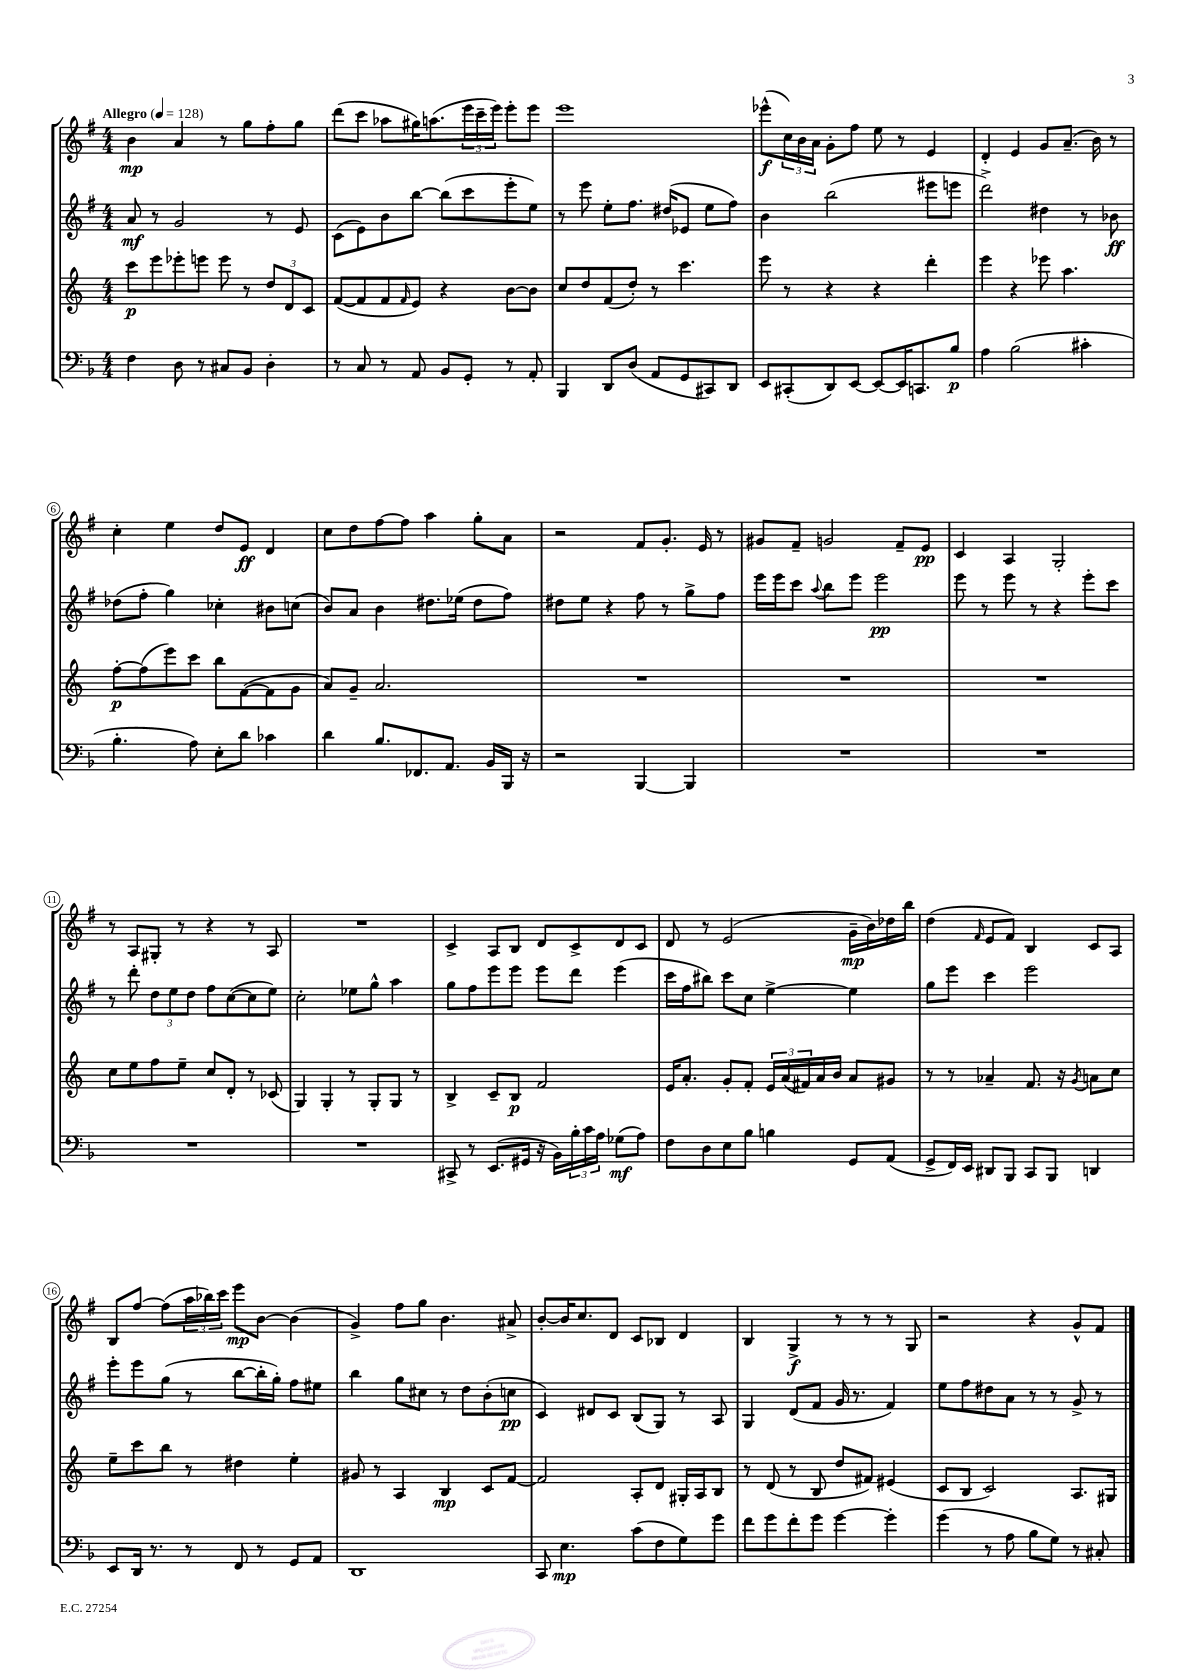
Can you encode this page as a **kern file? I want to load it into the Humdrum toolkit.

**kern	**dynam	**kern	**dynam	**kern	**dynam	**kern	**dynam
*part4	*part4	*part3	*part3	*part2	*part2	*part1	*part1
*staff4	*staff4	*staff3	*staff3	*staff2	*staff2	*staff1	*staff1
*clefF4	*	*clefG2	*	*clefG2	*	*clefG2	*
*k[b-]	*	*k[]	*	*k[f#]	*	*k[f#]	*
*M4/4	*	*M4/4	*	*M4/4	*	*M4/4	*
*MM128	*	*MM128	*	*MM128	*	*MM128	*
=1	=1	=1	=1	=1	=1	=1	=1
!	!	!	!	!	!	!LO:TX:a:B:t=Allegro	!
4F\	.	8ccc\L	p	8a/	mf	4b\	mp
.	.	8eee\	.	8r	.	.	.
8D\	.	8eee-X'\	.	2g/	.	4a/	.
8r	.	8eeen\J	.	.	.	.	.
8C#X/L	.	8eee\	.	.	.	8r	.
8BB-/J	.	8r	.	.	.	8gg\L	.
4D'\	.	12dd/L	.	8r	.	8ff#'\	.
.	.	12d/	.	.	.	.	.
.	.	.	.	8e/	.	8gg\J	.
.	.	12c/J	.	.	.	.	.
=2	=2	=2	=2	=2	=2	=2	=2
8r	.	([8f/L	.	(8c\L	.	(8ddd\L	.
8C/	.	8f/]	.	8e\)	.	8ccc\J	.
8r	.	8f/	.	8b\	.	8aa-X\L	.
.	.	16qqf/	.	.	.	.	.
8AA/	.	8e/J)	.	[8bb\J	.	16gg#X\K)	.
.	.	.	.	.	.	(8.aan\	.
8BB-/L	.	4r	.	(8bb\L]	.	.	.
8GG'/J	.	.	.	8ccc\	.	24eee\L	.
.	.	.	.	.	.	24ccc~\	.
.	.	.	.	.	.	24eee\JJ)	.
8r	.	[8b\L	.	8eee'\	.	8eee'\L	.
8AA'/	.	8b\J]	.	8ee\J)	.	8eee\J	.
=3	=3	=3	=3	=3	=3	=3	=3
4BBB-/	.	8cc/L	.	8r	.	1eee	.
.	.	8dd/	.	8eee\	.	.	.
8DD/L	.	(8f/	.	8ee'\L	.	.	.
(8D/J	.	8dd'/J)	.	8.ff#\J	.	.	.
8AA/L	.	8r	.	.	.	.	.
.	.	.	.	(16dd#X/KL	.	.	.
8GG/	.	4.ccc\	.	8e-X/J	.	.	.
8CC#X/)	.	.	.	8ee\L	.	.	.
8DD/J	.	.	.	8ff#\J)	.	.	.
=4	=4	=4	=4	=4	=4	=4	=4
8EE/L	.	8eee\	.	4b\	.	(8eee-X^^\L	f
(8CC#X'/	.	8r	.	.	.	24cc\L)	.
.	.	.	.	.	.	24b\	.
.	.	.	.	.	.	24a\JJ	.
8DD/)	.	4r	.	(2bb\	.	8g'\L	.
[8EE/J	.	.	.	.	.	8ff#\J	.
8EE/L_	.	4r	.	.	.	8ee\	.
16EE/K]	.	.	.	.	.	8r	.
8.CCn/	.	.	.	.	.	.	.
.	.	4ddd'\	.	8eee#X\L	.	4e/	.
8B-/J	p	.	.	8eeen\J	.	.	.
=5	=5	=5	=5	=5	=5	=5	=5
4A\	.	4eee\	.	2ddd^\)	.	4d'/	.
(2B-\	.	4r	.	.	.	4e/	.
.	.	8eee-X\	.	4dd#X\	.	8g/L	.
.	.	4.aa\	.	.	.	(8.a~/J	.
4c#X'\	.	.	.	8r	.	.	.
.	.	.	.	.	.	16b\)	.
.	.	.	.	8b-X\	ff	8r	.
!!LO:LB:g=z
=6	=6	=6	=6	=6	=6	=6	=6
4.B-'\	.	[8ff'\L	p	(8dd-X\L	.	4cc'\	.
.	.	(8ff\]	.	8ff#'\J	.	.	.
.	.	8eee\)	.	4gg\)	.	4ee\	.
8A\)	.	8ccc\J	.	.	.	.	.
8E'\L	.	8bb\L	.	4cc-X'\	.	8dd/L	.
8d\J	.	([8f\	.	.	.	8e/J	ff
4c-X\	.	8f\]	.	8b#X\L	.	4d/	.
.	.	8g\J	.	(8ccn\J	.	.	.
=7	=7	=7	=7	=7	=7	=7	=7
4d\	.	8a/L)	.	8b/L)	.	8cc\L	.
.	.	8g~/J	.	8a/J	.	8dd\	.
8.B-/L	.	2.a/	.	4b\	.	[8ff#\	.
.	.	.	.	.	.	8ff#\J]	.
8.FF-X/	.	.	.	.	.	.	.
.	.	.	.	8.dd#X\L	.	4aa\	.
8.AA/J	.	.	.	.	.	.	.
.	.	.	.	(16ee-X\Jk	.	.	.
.	.	.	.	8dd#\L	.	8gg'\L	.
16BB-/LL	.	.	.	.	.	.	.
16BBB-/JJ	.	.	.	8ff#\J)	.	8a\J	.
16r	.	.	.	.	.	.	.
=8	=8	=8	=8	=8	=8	=8	=8
2r	.	1r	.	8dd#X\L	.	2r	.
.	.	.	.	8ee\J	.	.	.
.	.	.	.	4r	.	.	.
[4BBB-/	.	.	.	8ff#\	.	8f#/L	.
.	.	.	.	8r	.	8.g'/J	.
4BBB-/]	.	.	.	8gg^\L	.	.	.
.	.	.	.	.	.	16e/	.
.	.	.	.	8ff#\J	.	8r	.
=9	=9	=9	=9	=9	=9	=9	=9
1r	.	1r	.	16eee\LL	.	8g#X/L	.
.	.	.	.	16eee\J	.	.	.
.	.	.	.	8ccc\J	.	8f#~/J	.
.	.	.	.	8qqaa/	.	.	.
.	.	.	.	8bb\L	.	2gn/	.
.	.	.	.	8eee\J	.	.	.
.	.	.	.	2eee\	pp	.	.
.	.	.	.	.	.	8f#~/L	.
.	.	.	.	.	.	8e/J	pp
=10	=10	=10	=10	=10	=10	=10	=10
1r	.	1r	.	8eee\	.	4c/	.
.	.	.	.	8r	.	.	.
.	.	.	.	8eee\	.	4A/	.
.	.	.	.	8r	.	.	.
.	.	.	.	4r	.	2G'/	.
.	.	.	.	8eee'\L	.	.	.
.	.	.	.	8ccc\J	.	.	.
!!LO:LB:g=z
=11	=11	=11	=11	=11	=11	=11	=11
1r	.	8cc\L	.	8r	.	8r	.
.	.	8ee\	.	8ddd'\	.	8A/L	.
.	.	8ff\	.	12dd\L	.	8G#X'/J	.
.	.	.	.	12ee\	.	.	.
.	.	8ee~\J	.	.	.	8r	.
.	.	.	.	12dd\J	.	.	.
.	.	8cc/L	.	8ff#\L	.	4r	.
.	.	8d'/J	.	([8cc\	.	.	.
.	.	8r	.	8cc\]	.	8r	.
.	.	(8c-X/	.	8ee\J)	.	8A/	.
=12	=12	=12	=12	=12	=12	=12	=12
1r	.	4G/)	.	2cc'\	.	1r	.
.	.	4G'/	.	.	.	.	.
.	.	8r	.	8ee-X\L	.	.	.
.	.	8G'/L	.	8gg^^\J	.	.	.
.	.	8G/J	.	4aa\	.	.	.
.	.	8r	.	.	.	.	.
=13	=13	=13	=13	=13	=13	=13	=13
8CC#X^/	.	4B^/	.	8gg\L	.	4c^/	.
8r	.	.	.	8ff#\	.	.	.
(8.EE/L	.	8c~/L	.	8eee\	.	8A/L	.
.	.	8B/J	p	8eee\J	.	8B/J	.
16GG#X/Jk	.	.	.	.	.	.	.
16r	.	2f/	.	8eee\L	.	8d/L	.
16BB-\LL)	.	.	.	.	.	.	.
24B-'\	.	.	.	8ddd\J	.	8c^/	.
24c\	.	.	.	.	.	.	.
24A\JJ	.	.	.	.	.	.	.
(8G-X\L	mf	.	.	(4eee\	.	8d/	.
8A\J)	.	.	.	.	.	8c/J	.
=14	=14	=14	=14	=14	=14	=14	=14
8F\L	.	16e/KL	.	16ccc\LL	.	8d/	.
.	.	8.a'/J	.	16ff#\J	.	.	.
8D\	.	.	.	8bb#X\J)	.	8r	.
8E\	.	8g'/L	.	8ccc\L	.	(2e/	.
8B-\J	.	8f'/J	.	8cc\J	.	.	.
4Bn\	.	24e/LL	.	[4ee^\	.	.	.
.	.	(24a/	.	.	.	.	.
.	.	24f#X/)	.	.	.	.	.
.	.	16a/	.	.	.	.	.
.	.	16b/JJ	.	.	.	.	.
8GG/L	.	8a/L	.	4ee\]	.	16g~\LL	mp
.	.	.	.	.	.	16b\)	.
(8AA/J	.	8g#X/J	.	.	.	16dd-X\	.
.	.	.	.	.	.	16bb\JJ	.
=15	=15	=15	=15	=15	=15	=15	=15
8GG^/L	.	8r	.	8gg\L	.	(4dd\	.
16FF/L)	.	8r	.	8eee\J	.	.	.
16EE/JJ	.	.	.	.	.	.	.
.	.	.	.	.	.	16qqf#/	.
8DD#X/L	.	4a-X~/	.	4ccc\	.	8e/L	.
8BBB-/J	.	.	.	.	.	8f#/J)	.
8CC/L	.	8.f/	.	2eee\	.	4B/	.
8BBB-/J	.	.	.	.	.	.	.
.	.	16r	.	.	.	.	.
.	.	8qg/	.	.	.	.	.
4DDn/	.	8an\L	.	.	.	8c/L	.
.	.	8cc\J	.	.	.	8A/J	.
!!LO:LB:g=z
=16	=16	=16	=16	=16	=16	=16	=16
8EE/L	.	8ee~\L	.	8eee'\L	.	8B/L	.
16DD/Jk	.	8ccc\	.	8eee\	.	[8ff#/J	.
8.r	.	.	.	.	.	.	.
.	.	8bb\J	.	(8gg\J	.	(8ff#\L]	.
8r	.	8r	.	8r	.	24aa\L	.
.	.	.	.	.	.	24bb-X\)	.
.	.	.	.	.	.	24ccc\JJ	.
8FF/	.	4dd#X\	.	[8bb\L	.	8eee\L	mp
8r	.	.	.	16bb'\L]	.	[8b\J	.
.	.	.	.	16gg'\JJ)	.	.	.
8GG/L	.	4ee'\	.	8ff#\L	.	(4b\]	.
8AA/J	.	.	.	8ee#X\J	.	.	.
=17	=17	=17	=17	=17	=17	=17	=17
1DD	.	8g#X/	.	4bb\	.	4g^/)	.
.	.	8r	.	.	.	.	.
.	.	4A/	.	8gg\L	.	8ff#\L	.
.	.	.	.	8cc#X\J	.	8gg\J	.
.	.	4B/	mp	8r	.	4.b\	.
.	.	.	.	8dd\L	.	.	.
.	.	8c/L	.	(8b'\	.	.	.
.	.	[8f/J	.	8ccn\J	pp	8a#X^/	.
=18	=18	=18	=18	=18	=18	=18	=18
8CC/	.	2f/]	.	4c/)	.	[8b'/L	.
4.E\	mp	.	.	.	.	16b/K]	.
.	.	.	.	.	.	8.cc/	.
.	.	.	.	8d#X/L	.	.	.
.	.	.	.	8c/J	.	8d/J	.
(8c\L	.	8A'/L	.	(8B/L	.	8c/L	.
8F\	.	8d/J	.	8G/J)	.	8B-X/J	.
8G\)	.	16G#X'/LL	.	8r	.	4d/	.
.	.	16A/J	.	.	.	.	.
8g\J	.	8B/J	.	8A/	.	.	.
=19	=19	=19	=19	=19	=19	=19	=19
8f\L	.	8r	.	4G/	.	4B/	.
8g\	.	(8d/	.	.	.	.	.
8f'\	.	8r	.	(8d/L	.	4G^/	f
8g\J	.	8B/	.	8f#/J	.	.	.
[4g\	.	8dd/L	.	16g/	.	8r	.
.	.	.	.	8.r	.	.	.
.	.	8f#X/J)	.	.	.	8r	.
4g'\]	.	(4e#X/	.	4f#/)	.	8r	.
.	.	.	.	.	.	8G/	.
=20	=20	=20	=20	=20	=20	=20	=20
(4g\	.	8c/L	.	8ee\L	.	2r	.
.	.	8B/J	.	8ff#\	.	.	.
8r	.	2c/)	.	8dd#X\	.	.	.
8A\	.	.	.	8a\J	.	.	.
8B-\L	.	.	.	8r	.	4r	.
8G\J)	.	.	.	8r	.	.	.
8r	.	8.A/L	.	8g^/	.	8g^^/L	.
8C#X'/	.	.	.	8r	.	8f#/J	.
.	.	16G#X/Jk	.	.	.	.	.
==	==	==	==	==	==	==	==
*-	*-	*-	*-	*-	*-	*-	*-
